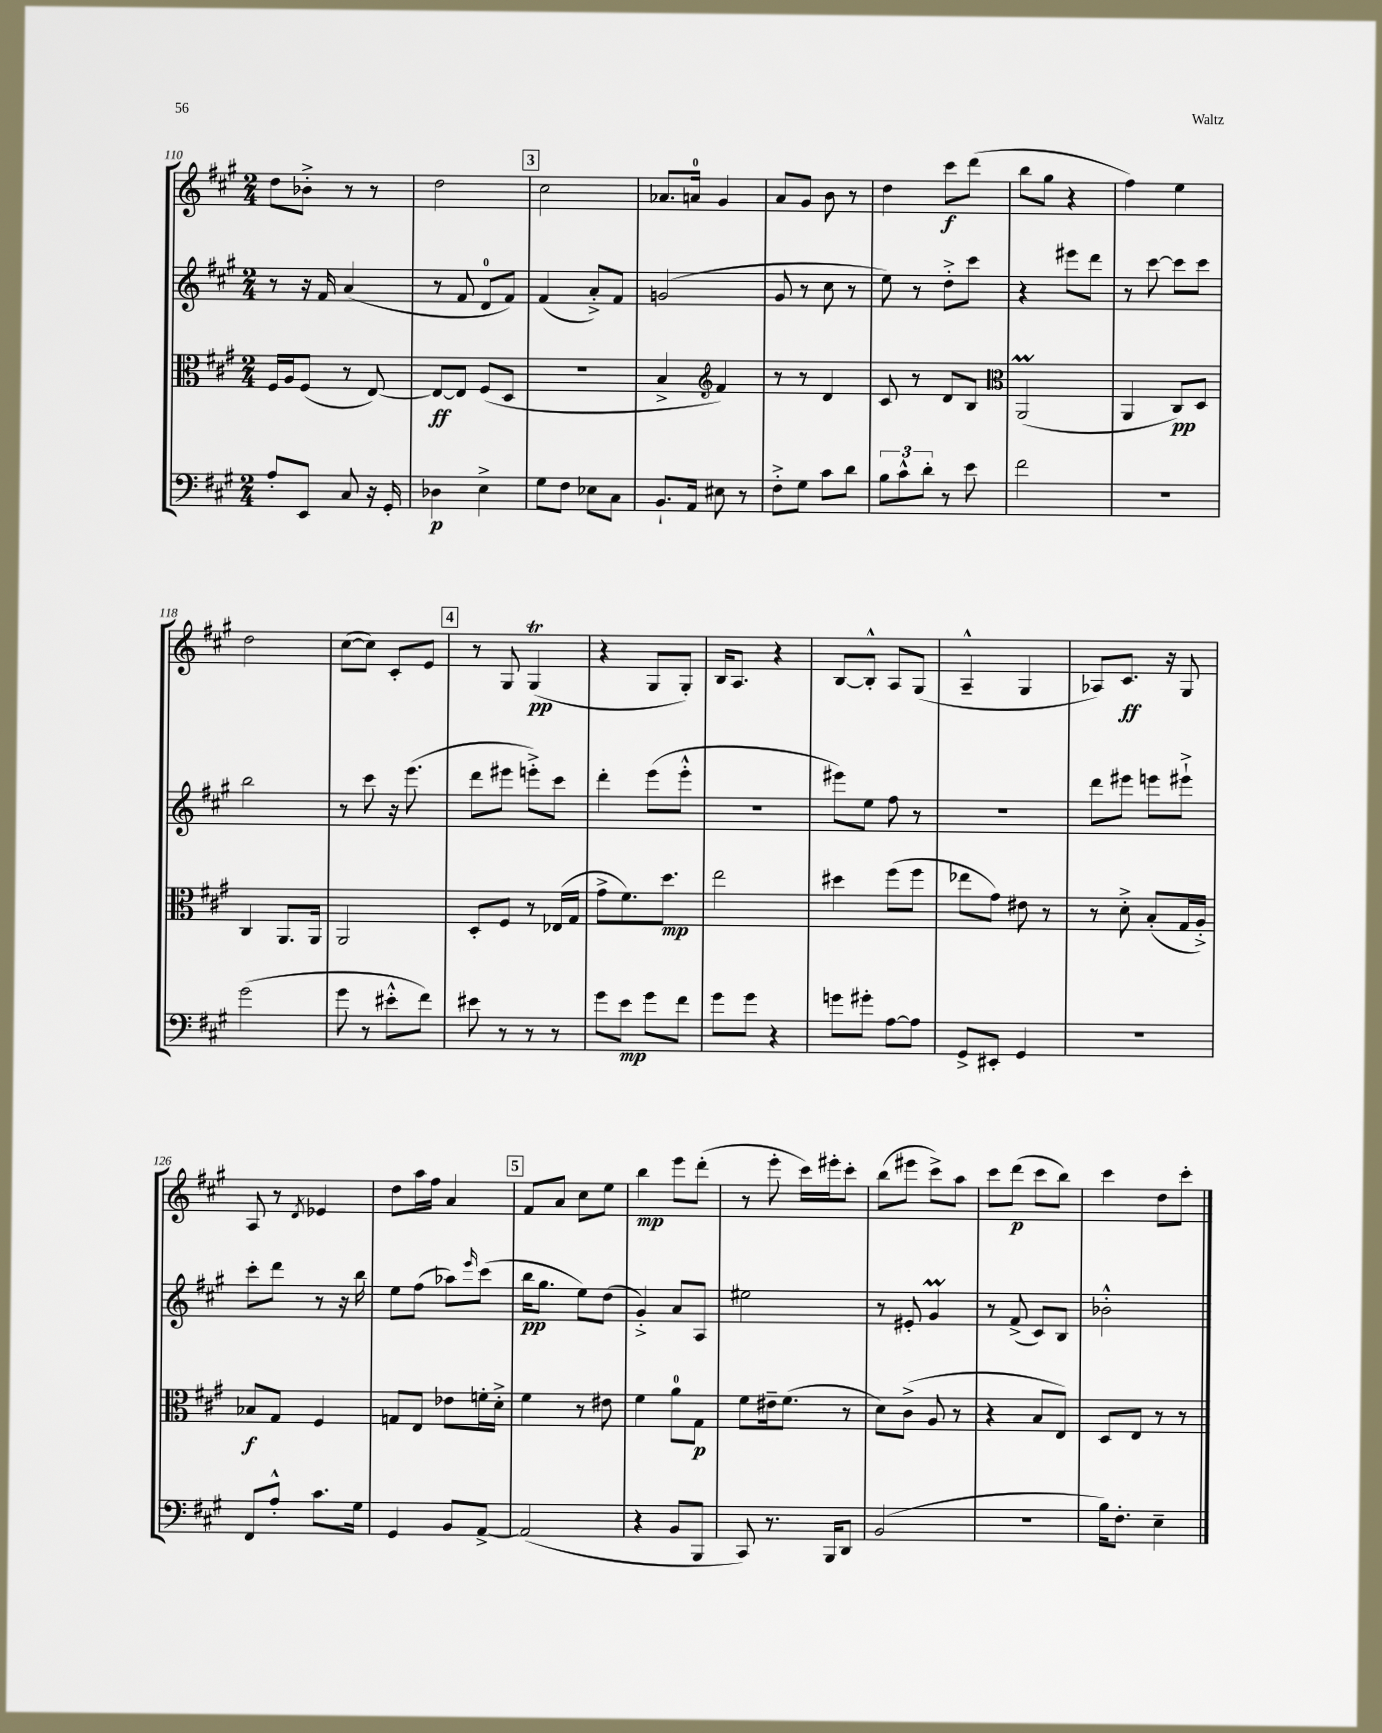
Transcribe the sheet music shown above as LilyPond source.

<<
\new StaffGroup <<
\new Staff = "s0" {
    \clef treble \key a \major \numericTimeSignature \time 2/4
    d''8 bes'8-.-> r8 r8 |
    d''2 |
    \mark \markup { \box "3" } cis''2 |
    aes'8. a'16-0 gis'4 |
    a'8 gis'8 b'8 r8 |
    d''4 cis'''8\f d'''8( |
    b''8 gis''8 r4 |
    fis''4) e''4 |
    d''2 |
    cis''8~( cis''8) cis'8-. e'8 |
    \mark \markup { \box "4" } r8 gis8 gis4\trill\pp( |
    r4 gis8 gis8-.) |
    b16 a8. r4 |
    b8~ b8-.-^ a8 gis8( |
    a4---^ gis4 |
    aes8) cis'8.\ff r16 gis8 |
    a8 r8 \acciaccatura { d'8 } ees'4 |
    d''8 a''16 fis''16 a'4 |
    \mark \markup { \box "5" } fis'8 a'8 cis''8 e''8 |
    b''4\mp e'''8 d'''8-.( |
    r8 e'''8-. cis'''16) eis'''16-. cis'''8-. |
    b''8( eis'''8 cis'''8->) a''8 |
    cis'''8 d'''8\p( cis'''8 b''8) |
    cis'''4 d''8 cis'''8-. \bar "|." |
}
\new Staff = "s1" {
    \clef treble \key a \major \numericTimeSignature \time 2/4
    r8 r16 fis'16 a'4( |
    r8 fis'8 d'8-0 fis'8) |
    \mark \markup { \box "3" } fis'4( a'8-.->) fis'8 |
    g'2( |
    gis'8 r8 cis''8 r8 |
    e''8) r8 d''8-.-> cis'''8 |
    r4 eis'''8 d'''8 |
    r8 cis'''8~ cis'''8 cis'''8 |
    b''2 |
    r8 cis'''8 r16 e'''8.( |
    \mark \markup { \box "4" } d'''8 eis'''8 e'''8-.->) cis'''8 |
    d'''4-. e'''8( e'''8-.-^ |
    R2 |
    eis'''8) e''8 fis''8 r8 |
    r2 |
    d'''8 eis'''8 e'''8 eis'''8-!-> |
    cis'''8-. d'''8 r8 r16 b''16 |
    e''8 fis''8( aes''8) \grace { e'''16 } cis'''8( |
    \mark \markup { \box "5" } b''16\pp gis''8. e''8) d''8( |
    gis'4-.->) a'8 a8 |
    eis''2 |
    r8 eis'8-. gis'4\prall |
    r8 fis'8->( cis'8) b8 |
    bes'2-.-^ \bar "|." |
}
\new Staff = "s2" {
    \clef alto \key a \major \numericTimeSignature \time 2/4
    fis16 a16 fis8( r8 e8~) |
    e8~\ff e8 fis8( d8 |
    \mark \markup { \box "3" } r2 |
    b4-> \clef treble fis'4) |
    r8 r8 d'4 |
    cis'8 r8 d'8 b8 |
    \clef alto a,2\prall( |
    a,4 cis8\pp) d8 |
    cis4 a,8. a,16 |
    a,2 |
    \mark \markup { \box "4" } d8-. fis8 r8 ees16( gis16 |
    gis'8-> fis'8.) d''8.\mp |
    e''2 |
    dis''4 fis''8( fis''8 |
    ees''8 gis'8) eis'8 r8 |
    r8 d'8-.-> b8-.( gis16 a16-.->) |
    bes8\f gis8 fis4 |
    g8 e8 ees'8 f'16-. d'16-.-> |
    \mark \markup { \box "5" } fis'4 r8 eis'8 |
    fis'4 a'8-0 gis8\p |
    fis'8 eis'16-- fis'8.( r8 |
    d'8) cis'8->( a8 r8 |
    r4 b8 e8) |
    d8 e8 r8 r8 \bar "|." |
}
\new Staff = "s3" {
    \clef bass \key a \major \numericTimeSignature \time 2/4
    a8-. e,8 cis8 r16 gis,16-. |
    des4\p e4-> |
    \mark \markup { \box "3" } gis8 fis8 ees8 cis8 |
    b,8.-! a,16 eis8 r8 |
    fis8-.-> gis8 cis'8 d'8 |
    \tuplet 3/2 { b8 cis'8-^ d'8-. } r8 e'8 |
    fis'2 |
    R2 |
    gis'2( |
    gis'8 r8 eis'8-.-^ fis'8) |
    \mark \markup { \box "4" } eis'8 r8 r8 r8 |
    gis'8 e'8\mp gis'8 fis'8 |
    gis'8 gis'8 r4 |
    g'8 gis'8-. a8~ a8 |
    gis,8-> eis,8-. gis,4 |
    r2 |
    fis,8 a8-.-^ cis'8. gis16 |
    gis,4 b,8 a,8~-> |
    \mark \markup { \box "5" } a,2( |
    r4 b,8 b,,8 |
    cis,8) r8. b,,16 d,8 |
    b,2( |
    r2 |
    b16) fis8.-. e4-- \bar "|." |
}
>>
>>
\layout { \context { \Score currentBarNumber = #110 } }
